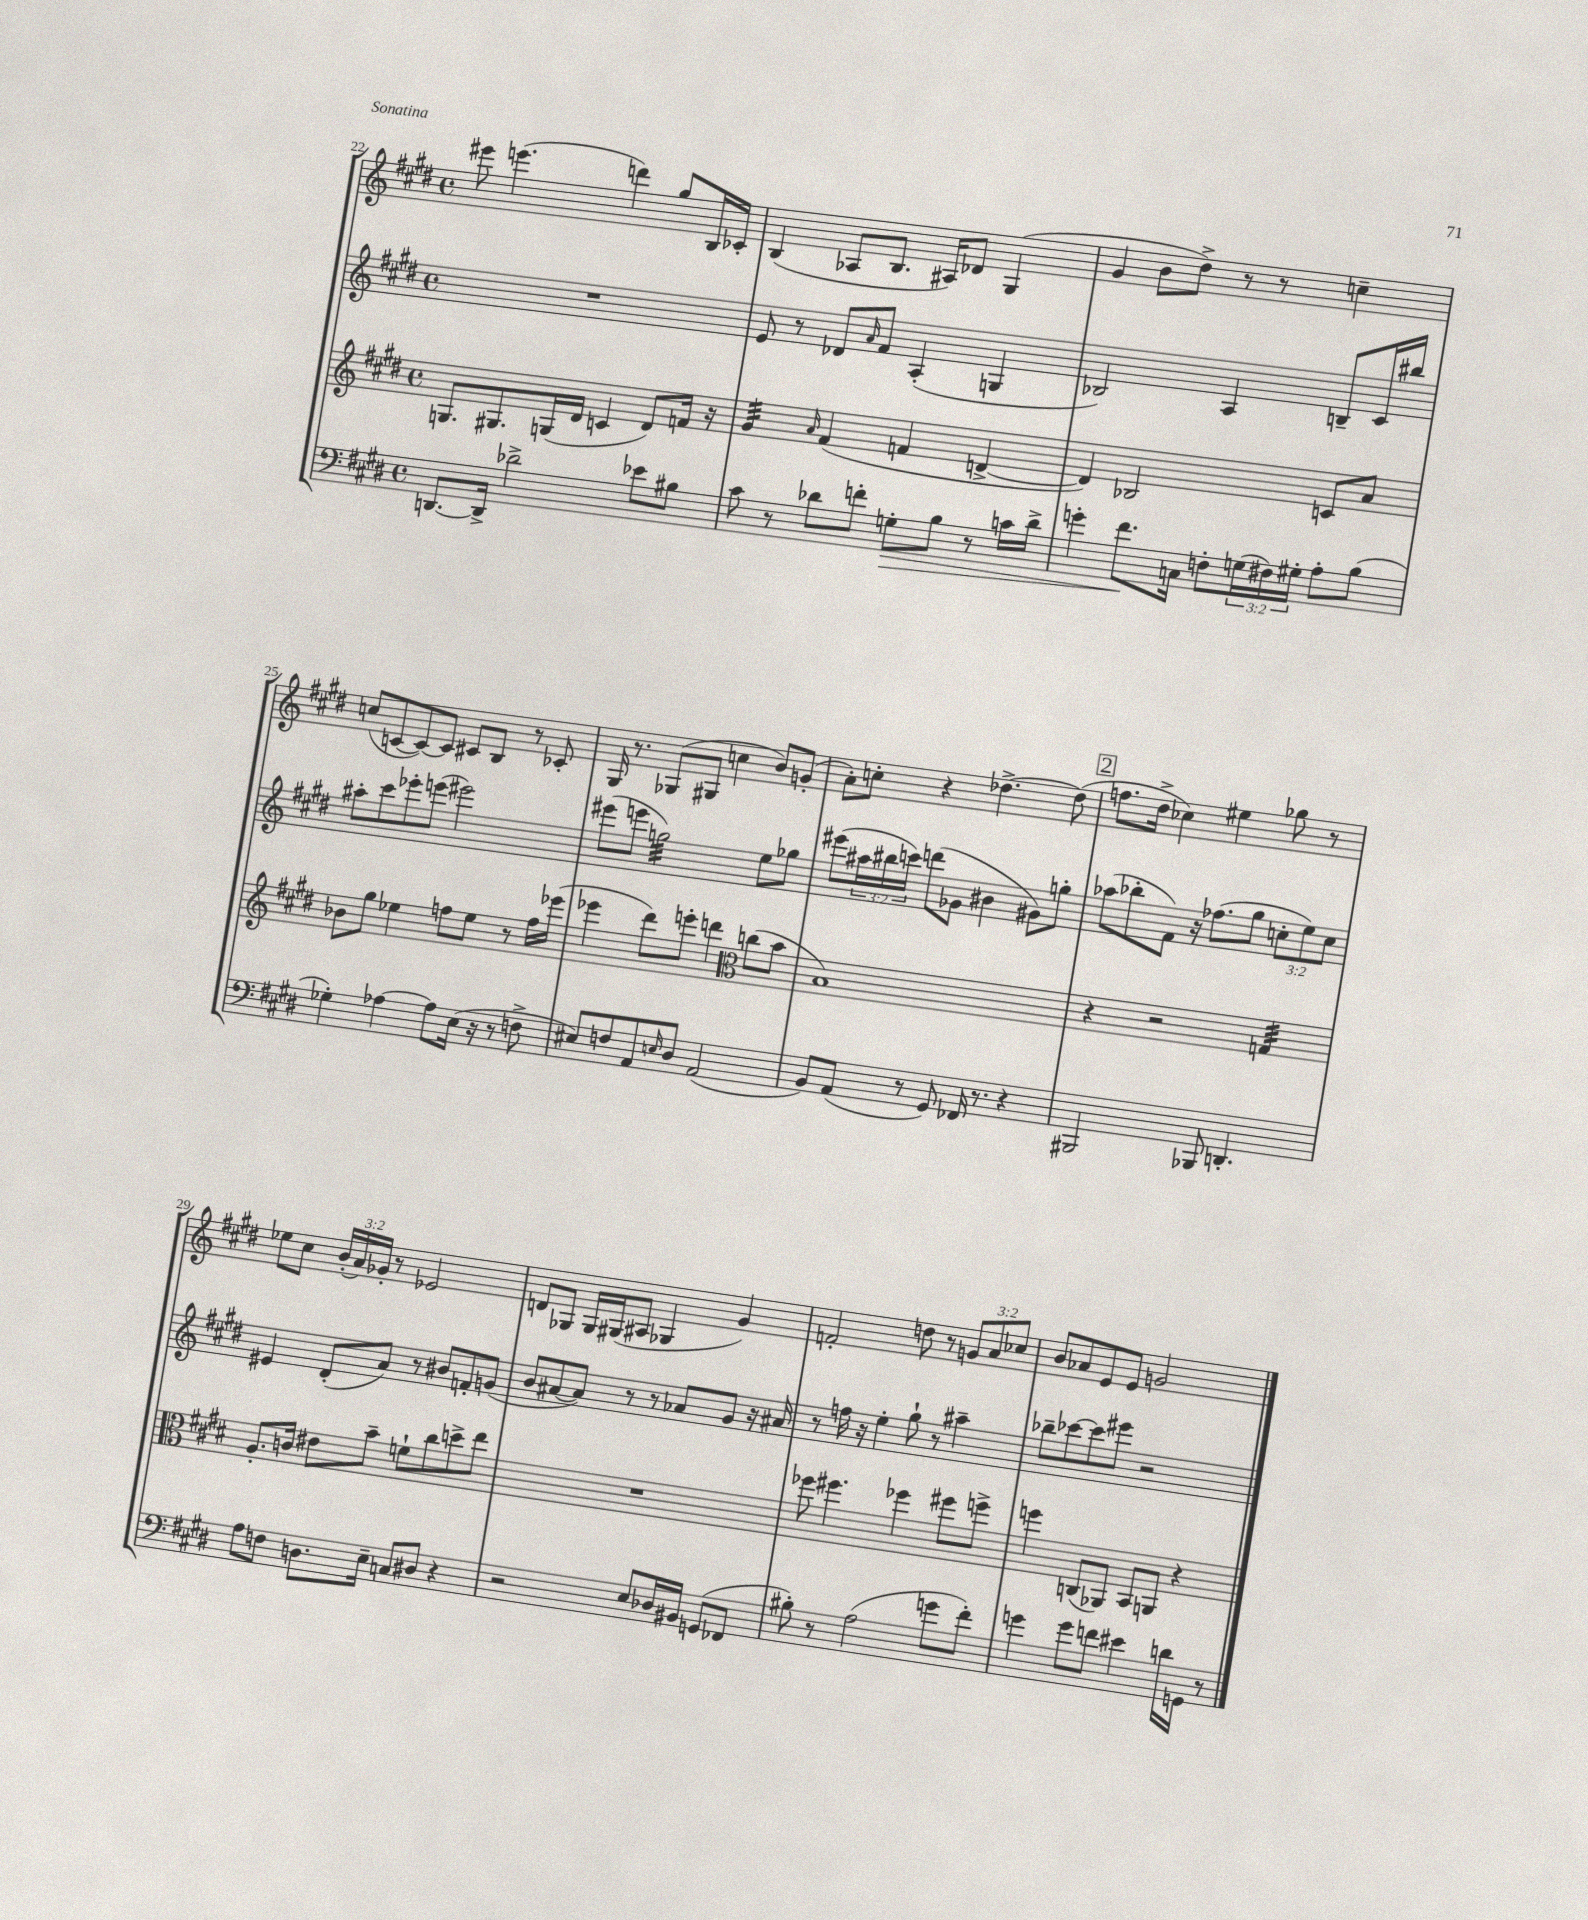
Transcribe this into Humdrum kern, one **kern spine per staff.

**kern	**kern	**kern	**kern
*staff4	*staff3	*staff2	*staff1
*clefF4	*clefG2	*clefG2	*clefG2
*k[f#c#g#d#]	*k[f#c#g#d#]	*k[f#c#g#d#]	*k[f#c#g#d#]
*M4/4	*M4/4	*M4/4	*M4/4
*met(c)	*met(c)	*met(c)	*met(c)
[8.DD	8.G	1r	8eee#
.	.	.	(4.eee
16DD^]	8.G#	.	.
2d-^	.	.	.
.	(16G	.	.
.	16d#	.	.
.	4c	.	4ddd)
8e-	8d#)	.	8gg#
8B#	16f	.	16B
.	16r	.	16c-'
=	=	=	=
8c#	4g#	8e	(4B
8r	.	8r	.
.	16qqa	.	.
8d-	(4f#	8d-	8A-
.	.	16qqa	.
8f'	.	8f#	8.B
8G'	4f	(4A'	.
.	.	.	16A#)
8B	.	.	8d-
8r	[4d^	4G	(4G#
16c	.	.	.
16d-^	.	.	.
=	=	=	=
4g'	4d])	2B-)	4g#
8.f#	2B-	.	8b
.	.	.	8dd#^)
16C	.	.	.
8F'	.	4A	8r
(24G	.	.	8r
24F#)	.	.	.
24G#'	.	.	.
8A'	8c	8B~	4cc~
(8B	8a	16c#	.
.	.	16bb#	.
=	=	=	=
4G-')	8b-	8aa#'	(8cc
.	8gg#	8ccc#	[8c
[4A-	4ee-	8eee-'	8c_)
.	.	(8eee	8c]
8A-]	8ff	2eee#)	8c#
(16E	8ee-	.	8B
16r	.	.	.
8r	8r	.	8r
8F^	16ff	.	8c-'
.	(16eee-	.	.
=	=	=	=
8E#)	4eee-	(8eee#	16G#
.	.	.	8.r
8F	.	8eee	.
8AA	8ddd#)	2gg)	(8G-
16qqE	.	.	.
8D#	8eee'	.	8G#
(2AA	4ddd	.	4cc
*	*clefC3	*	*
.	(8cc	8ee	8b)
.	8b	8gg-	(8g'
=	=	=	=
8BB)	1B)	(8eee#	8a')
(8AA	.	24aa#	8cc'
.	.	24bb#	.
.	.	24ccc)	.
8r	.	(8ddd	4r
8GG#)	.	8g-	.
16FF-	.	4b#	[4.dd-^
8.r	.	.	.
4r	.	8g#)	.
.	.	8gg'	(8dd-]
=	=	=	=
2BBB#	4r	(8aa-	8.ff
.	.	8bb-'	.
.	.	.	16dd#^
.	2r	8f#)	4cc-)
.	.	16r	.
.	.	(8.ff-	.
8BBB-	.	.	4ee#
4.DD'	.	8gg#	.
.	4G	12cc'	8gg-
.	.	12ee)	.
.	.	.	8r
.	.	12cc	.
=	=	=	=
8A	8.A'	4e#	8ee-
8F	.	.	8cc#
.	16c	.	.
8.D	8e#	(8d#'	(24b'
.	.	.	24a)
.	.	.	24g-'
.	8b~	8a)	8r
16E~	.	.	.
8C	8f`	8r	2e-
8D#	8cc#	8b#	.
4r	8dd^	8f'	.
.	8ee	(8g	.
=	=	=	=
2r	1r	8b	8d
.	.	[8a#	8G-
.	.	8a#])	16G-
.	.	.	(16G#
.	.	8r	8A#
8E	.	8r	4G-
16D-	.	8a-	.
16BB#	.	.	.
(8GG	.	8g#	4g#)
8FF-	.	16r	.
.	.	16a#	.
=	=	=	=
8B#')	8ff-	8r	2f'
8r	4.ff#	16ff	.
.	.	16r	.
(2A	.	4ee'	.
.	4ff-	8gg#`	8dd
.	.	8r	8r
8g	8ff#	4aa#~	12g
.	.	.	12a
8f#')	8ff^	.	.
.	.	.	12cc-
=	=	=	=
4g	4ff	8bb-~	8b
.	.	[8ccc-	8a-
8g	(8C	8ccc-]	8e
8f	8AA-)	8eee#	8e
4e#	8BB	2r	2g
.	8AA	.	.
16d	4r	.	.
16GG	.	.	.
8r	.	.	.
==	==	==	==
*-	*-	*-	*-
